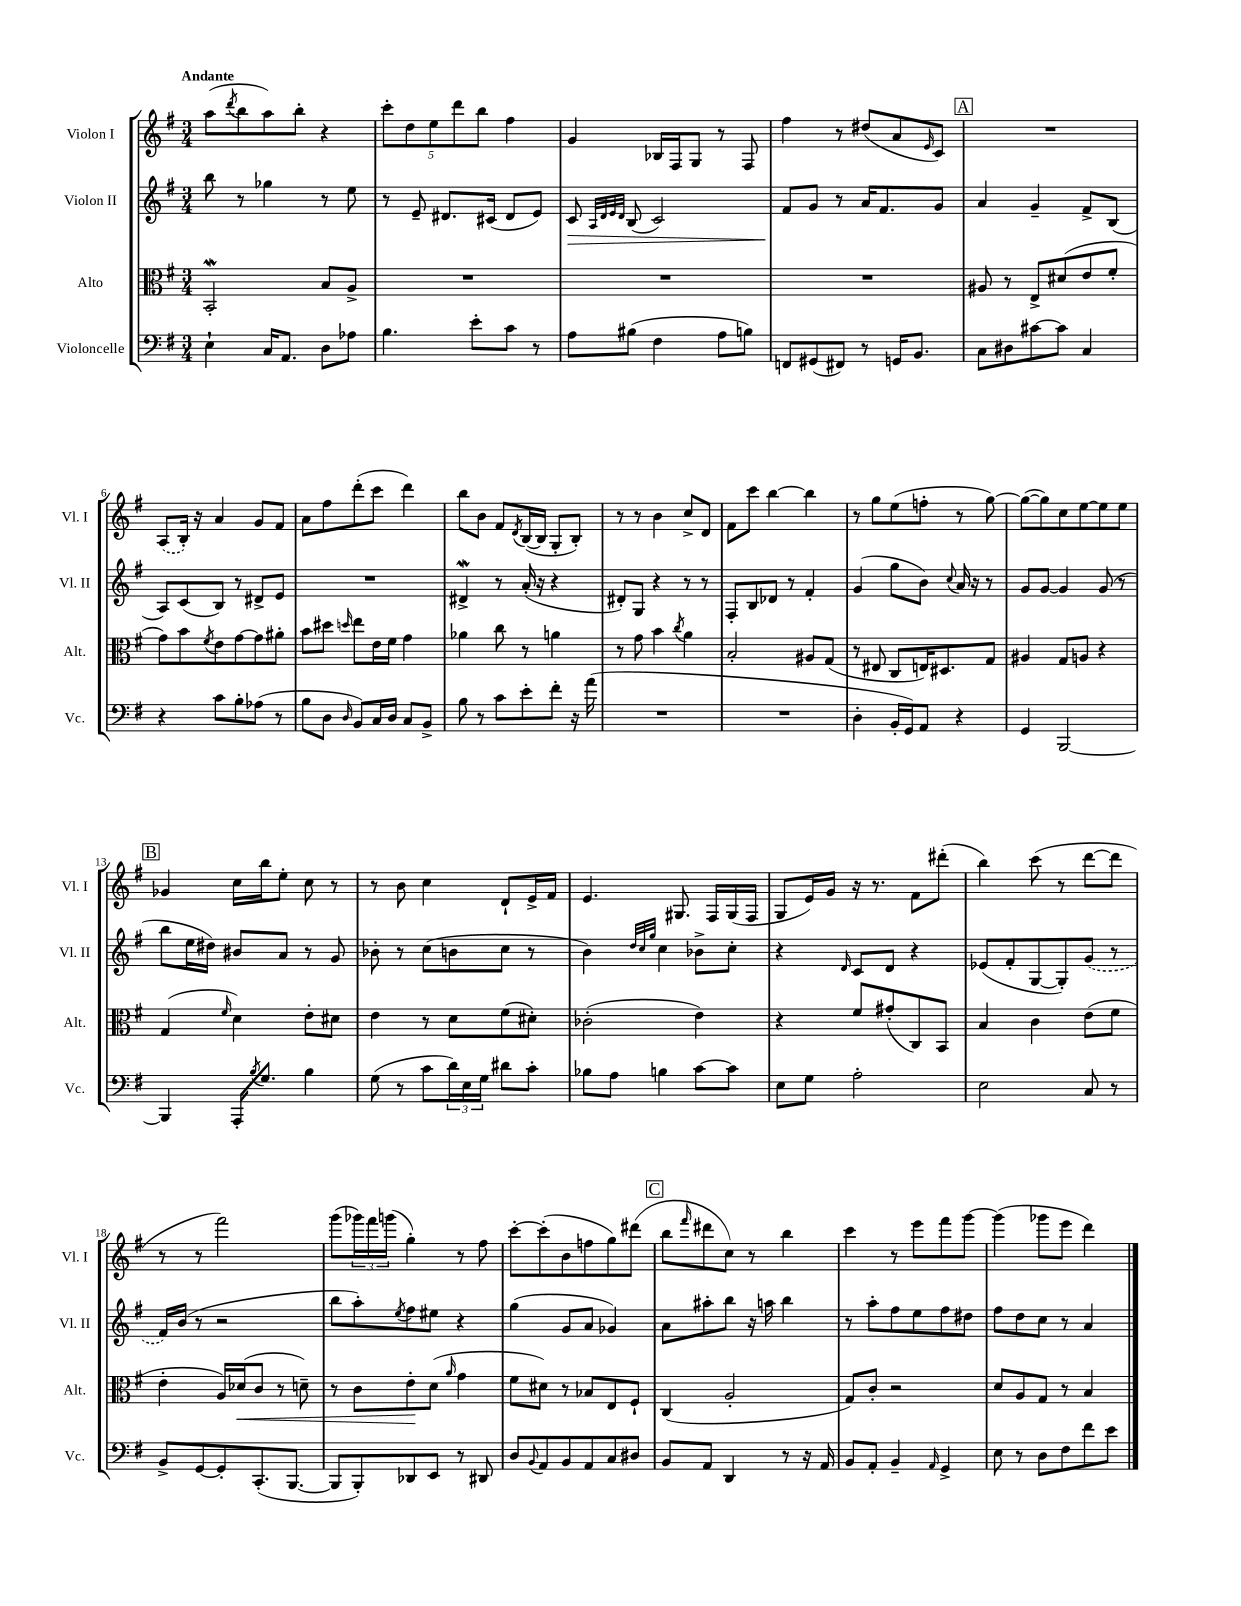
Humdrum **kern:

**kern	**kern	**kern	**kern
*staff4	*staff3	*staff2	*staff1
*clefF4	*clefC3	*clefG2	*clefG2
*k[f#]	*k[f#]	*k[f#]	*k[f#]
*M3/4	*M3/4	*M3/4	*M3/4
4E`\	2BB'/	8bb\	(8aa\L
.	.	.	8qddd/
.	.	8r	8bb\
16C/LK	.	4gg-\	8aa\)
8.AA/J	.	.	.
.	.	.	8bb'\J
8D\L	8B/L	8r	4r
8A-\J	8A^/J	8ee\	.
=	=	=	=
4.B\	2.r	8r	10ccc'\L
.	.	.	10dd\
.	.	8e~/	.
.	.	.	10ee\
.	.	8.d#/L	.
.	.	.	10ddd\
8e'\L	.	.	.
.	.	.	10bb\J
.	.	(16c#/Jk	.
8c\J	.	8d#/L	4ff#\
8r	.	8e/J)	.
=	=	=	=
8A\L	2.r	8c/	4g/
.	.	32qqA/LLL	.
.	.	32qqd/	.
.	.	32qqe/	.
.	.	32qqd/JJJ	.
(8B#\J	.	(8B/	.
4F#\	.	2c/)	16B-/LL
.	.	.	16F#/J
.	.	.	8G/J
8A\L	.	.	8r
8B\J)	.	.	8F#/
=	=	=	=
8FF/L	2.r	8f#/L	4ff#\
(8GG#/	.	8g/J	.
8FF#/J)	.	8r	8r
8r	.	16a/LK	(8dd#/L
.	.	8.f#/	.
16GG/LK	.	.	8a/
8.BB/J	.	.	.
.	.	.	16qqe/
.	.	8g/J	8c/J)
=	=	=	=
8C\L	8A#/	4a/	2.r
8D#\	8r	.	.
[8c#\	8E^/L	4g~/	.
8c#\]J	(8d#/	.	.
4C/	8e/	8f#^/L	.
.	8f#'/J	(8B/J	.
=	=	=	=
4r	8g\L)	8A/L)	(8A/L
.	8b\	(8c/	16B'/Jk)
.	.	.	16r
.	8qf#/	.	.
8c\L	8e\	8B/J)	4a/
8B'\	[8g\	8r	.
(8A-\J	8g\]	8d#^/L	8g/L
8r	8a#'\J	8e/J	8f#/J
=	=	=	=
8B\L	8b\L	2.r	8a\L
8D\J	8dd#\J	.	8ff#\
16qqD/	16qqdd/	.	.
8BB/L)	8ee\L	.	(8ddd'\
16C/L	16e\L	.	8ccc\J
16D/JJ	16f#\JJ	.	.
8C/L	4g\	.	4ddd\)
8BB^/J	.	.	.
=	=	=	=
8B\	4a-\	4d#^/	8bb\L
8r	.	.	8b\J
8c\L	8cc\	8r	8f#/L
.	.	.	8qd/
8e'\	8r	(16a'/	([16B/L
.	.	16r	16B/]JJ
8f#'\J	4a\	4r	8G'/L
16r	.	.	8B'/J)
(16a\	.	.	.
=	=	=	=
2.r	8r	8d#'/L)	8r
.	8g\	8G/J	8r
.	4b\	4r	4b\
.	8qcc/	.	.
.	4a\	8r	8cc^/L
.	.	8r	8d/J
=	=	=	=
2.r	2B'/	8F#'/L	8f#\L
.	.	8B/	8ccc\J
.	.	8d-/J	[4bb\
.	.	8r	.
.	8A#/L	4f#'/	4bb\]
.	(8G/J	.	.
=	=	=	=
4D'\	8r	(4g/	8r
.	8E#/	.	8gg\L
16BB'/LL	8C/L	8gg\L	(8ee\
16GG/J)	.	.	.
8AA/J	16E/K)	8b\J)	8ff'\J
.	8.D#/	.	.
.	.	8qqcc/	.
4r	.	16a/	8r
.	.	16r	.
.	8G/J	8r	[8gg\)
=	=	=	=
4GG/	4A#/	8g/L	(8gg\_L
.	.	[8g/J	8gg\])
[2BBB/	8G/L	4g/]	8cc\
.	8A/J	.	[8ee\
.	4r	(8g/	8ee\]
.	.	8r	8ee\J
=	=	=	=
4BBB/]	(4G/	8bb\L	4g-/
.	.	16ee\L	.
.	.	16dd#\JJ)	.
.	16qqf#/	.	.
16AAA'/LK	4d\)	8b#/L	16cc\LL
8qB/	.	.	.
8.G/J	.	.	16bb\J
.	.	8a/J	8ee'\J
4B\	8e'\L	8r	8cc\
.	8d#\J	8g/	8r
=	=	=	=
(8G\	4e\	8b-'\	8r
8r	.	8r	8b\
8c\L	8r	(8cc\L	4cc\
24d\L)	8d\L	8b\	.
24E\	.	.	.
24G\JJ	.	.	.
8d#\L	(8f#\	8cc\J	8d`/L
8c'\J	8d#'\J)	8r	16e^/L
.	.	.	16f#/JJ
=	=	=	=
8B-\L	(2c-'\	4b\)	4.e/
8A\J	.	.	.
.	.	32qqdd/LLL	.
.	.	32qqcc/	.
.	.	32qqgg/JJJ	.
4B\	.	4cc\	.
.	.	.	8.G#/
[8c\L	4e\)	8b-^\L	.
.	.	.	16F#/LL
8c\]J	.	8cc'\J	(16G#/
.	.	.	16F#/JJ
=	=	=	=
8E\L	4r	4r	8G/L
8G\J	.	.	16e/L)
.	.	.	16g/JJ
.	.	16qqd/	.
2A'\	8f#/L	8c/L	16r
.	.	.	8.r
.	(8g#'/	8d/J	.
.	8C/)	4r	8f#\L
.	8BB/J	.	(8ddd#'\J
=	=	=	=
2E\	4B/	(8e-/L	4bb\)
.	.	8f#'/	.
.	4c\	[8G/	(8ccc\
.	.	8G'/])	8r
8C/	(8e\L	(8g/J	[8ddd\L
8r	8f#\J	8r	8ddd\]J
=	=	=	=
8BB^/L	4e'\	16f#/LL)	8r
.	.	(16b/JJ	.
[8GG/	.	8r	8r
8GG'/]	16A/LL)	2r	2fff#\)
.	(16d-/J	.	.
(8.CC'/	8c/J	.	.
.	8r	.	.
[8.BBB/J	.	.	.
.	8d~\)	.	.
=	=	=	=
8BBB/]L	8r	8bb\L	(8ggg\L
8BBB'/)	8c\L	8aa'\)	24ggg-\L)
.	.	.	24fff#\
.	.	.	(24ggg\JJ
.	.	8qee/	.
8DD-/	8e'\	8ff#\	4gg'\)
8EE/J	(8d\J	8ee#\J	.
.	16qqa/	.	.
8r	4g\	4r	8r
8DD#/	.	.	8ff#\
=	=	=	=
8D/L	8f#\L	(4gg\	[8ccc'\L
8qqBB/	.	.	.
8AA/	8d#\J)	.	(8ccc'\]
8BB/	8r	8g/L	8b\
8AA/	8B-/L	8a/J	8ff\
8C/	8E/	4g-/)	8gg\)
8D#/J	8F#`/J	.	(8ddd#\J
=	=	=	=
8BB/L	(4C/	8a\L	8bb\L
.	.	.	16qqfff#/
8AA/J	.	8aa#'\	8ddd#\
4DD/	2A'/	8bb\J	8cc\J)
.	.	16r	8r
.	.	16aa\	.
8r	.	4bb\	4bb\
16r	.	.	.
16AA/	.	.	.
=	=	=	=
8BB/L	8G/L)	8r	4ccc\
8AA'/J	8c'/J	8aa'\L	.
4BB~/	2r	8ff#\	8r
.	.	8ee\	8eee\L
16qqAA/	.	.	.
4GG^/	.	8ff#\	8fff#\
.	.	8dd#\J	[8ggg\J
=	=	=	=
8E\	8d/L	8ff#\L	(4ggg\]
8r	8A/	8dd\	.
8D\L	8G/J	8cc\J	8ggg-\L
8F#\	8r	8r	8eee\J
8f#\	4B/	4a/	4ddd\)
8e\J	.	.	.
==	==	==	==
*-	*-	*-	*-
